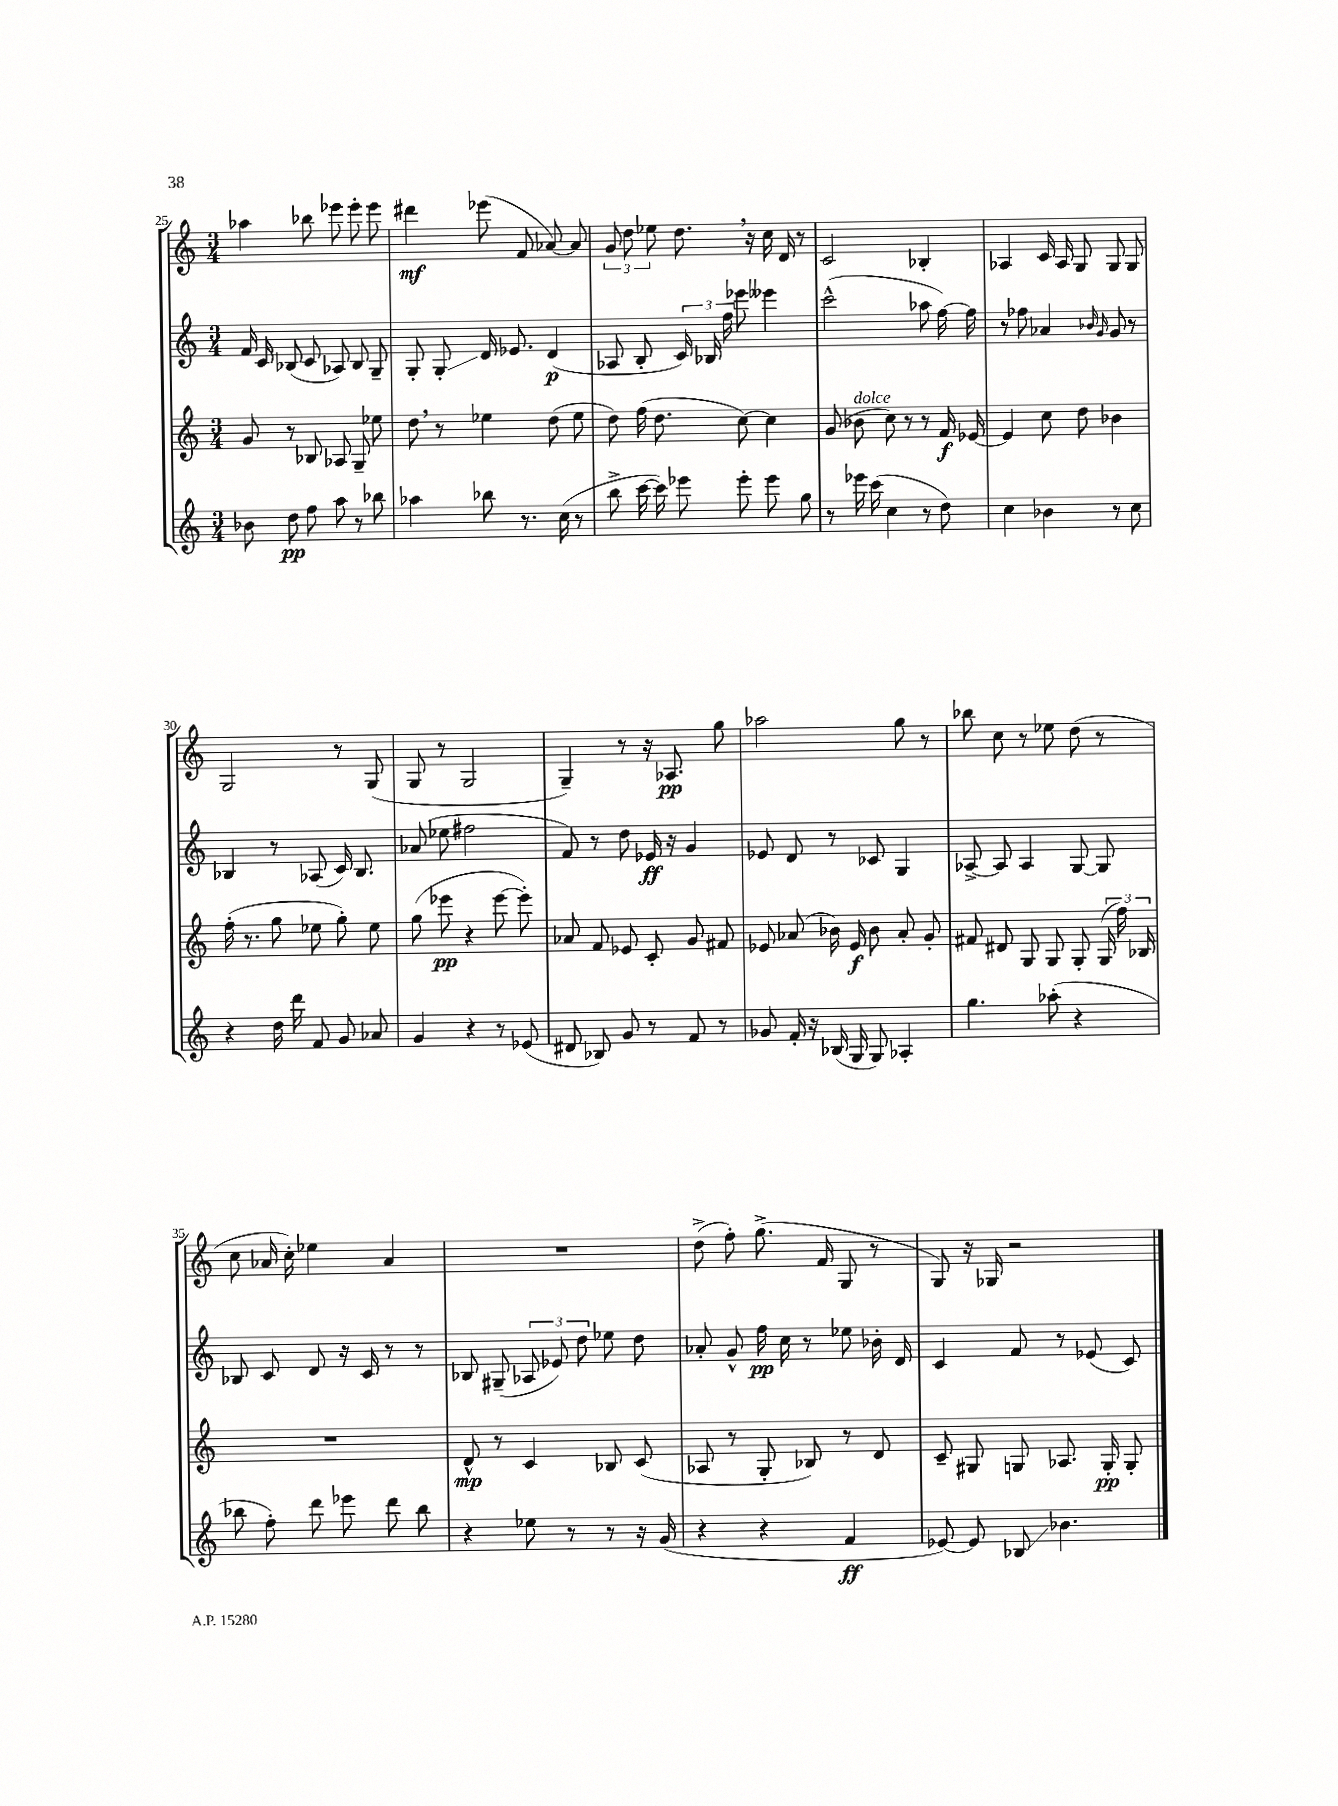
<<
\new StaffGroup <<
\new Staff = "s0" {
    \clef treble \key c \major \numericTimeSignature \time 3/4
    \autoBeamOff aes''4 bes''8 ees'''8 ees'''8-. ees'''8 |
    dis'''4\mf ees'''8( f'8 aes'8~) aes'8 |
    \tuplet 3/2 { g'8 d''8 ees''8 } d''8. \breathe r16 c''16 d'16 r8 |
    c'2 bes4-. |
    aes4 c'16 aes16 g8 g8 g8 |
    g2 r8 g8( |
    g8 r8 g2 |
    g4--) r8 r16 aes8.\pp g''8 |
    aes''2 g''8 r8 |
    bes''8 c''8 r8 ees''8 d''8( r8 |
    c''8 aes'16 c''16-.) ees''4 aes'4 |
    R2. |
    d''8->( f''8-.) g''8.->( f'16 g8 r8 |
    g8) r16 ges16 r2 \bar "|." |
}
\new Staff = "s1" {
    \clef treble \key c \major \numericTimeSignature \time 3/4
    \autoBeamOff f'16 c'16 bes8( c'8 aes8) bes8 g8-- |
    g8-. g8-.\glissando d'16 ees'8. d'4\p( |
    aes8 b8-. \tuplet 3/2 { c'16) bes16 f''16 } ees'''8 eeses'''4 |
    c'''2-^( aes''8 f''16~) f''16 |
    r8 fes''8 aes'4 \grace { bes'16 g'16 } g'8 r8 |
    bes4 r8 aes8( c'16) bes8. |
    aes'8( ees''8 fis''2 |
    f'8) r8 d''8 ees'16\ff r16 g'4 |
    ees'8 d'8 r8 ces'8 g4 |
    aes8~-> aes8 aes4 g8~ g8 |
    bes8 c'8 d'8 r16 c'16 r8 r8 |
    bes8 gis8--( \tuplet 3/2 { aes8 ees'8) d''8 } ees''8 d''8 |
    aes'8-. g'8-^ f''16\pp c''16 r8 ees''8 bes'16-. d'16 |
    c'4 f'8 r8 ees'8( c'8) \bar "|." |
}
\new Staff = "s2" {
    \clef treble \key c \major \numericTimeSignature \time 3/4
    \autoBeamOff g'8 r8 bes8 aes8 g8-- ees''8 |
    d''8 \breathe r8 ees''4 d''8( ees''8 |
    d''8) f''16( d''8. c''8~) c''4 |
    g'8( bes'8^\markup { \italic "dolce" } c''8) r8 r8 f'16\f ees'16~ |
    ees'4 c''8 d''8 bes'4 |
    f''16-.( r8. g''8 ees''8 g''8-.) ees''8 |
    g''8( ees'''8\pp r4 ees'''8~ ees'''8-.) |
    aes'8 f'8 ees'8 c'8-. g'8 fis'8 |
    ees'8 aes'8( bes'16) ees'16\f bes'8 aes'8-. g'8-. |
    fis'8 dis'8 g8 g8 g8-. \tuplet 3/2 { g16( f''16) bes16 } |
    R2. |
    d'8-^\mp r8 c'4 bes8 c'8( |
    aes8 r8 g8-. bes8) r8 d'8 |
    c'8-- gis8 g8 aes8. g16-.\pp g8-. \bar "|." |
}
\new Staff = "s3" {
    \clef treble \key c \major \numericTimeSignature \time 3/4
    \autoBeamOff bes'8 d''8\pp f''8 a''8 r8 bes''8 |
    aes''4 bes''8 r8. c''16( r8 |
    b''8-> c'''16~ c'''16) ees'''8 ees'''8-. ees'''8 g''8 |
    r8 ees'''16 c'''16( c''4 r8 d''8) |
    c''4 bes'4 r8 c''8 |
    r4 d''16 d'''16 f'8 g'8 aes'8 |
    g'4 r4 r8 ees'8( |
    dis'8 bes8) g'8 r8 f'8 r8 |
    ges'8 f'16-. r16 bes16( g16 g8) aes4-. |
    g''4. aes''8-.( r4 |
    bes''8 f''8-.) d'''8 ees'''8 d'''8 bes''8 |
    r4 ees''8 r8 r8 r16 g'16( |
    r4 r4 f'4\ff |
    ees'8~) ees'8 bes8\glissando bes'4. \bar "|." |
}
>>
>>
\layout { \context { \Score currentBarNumber = #25 } }
